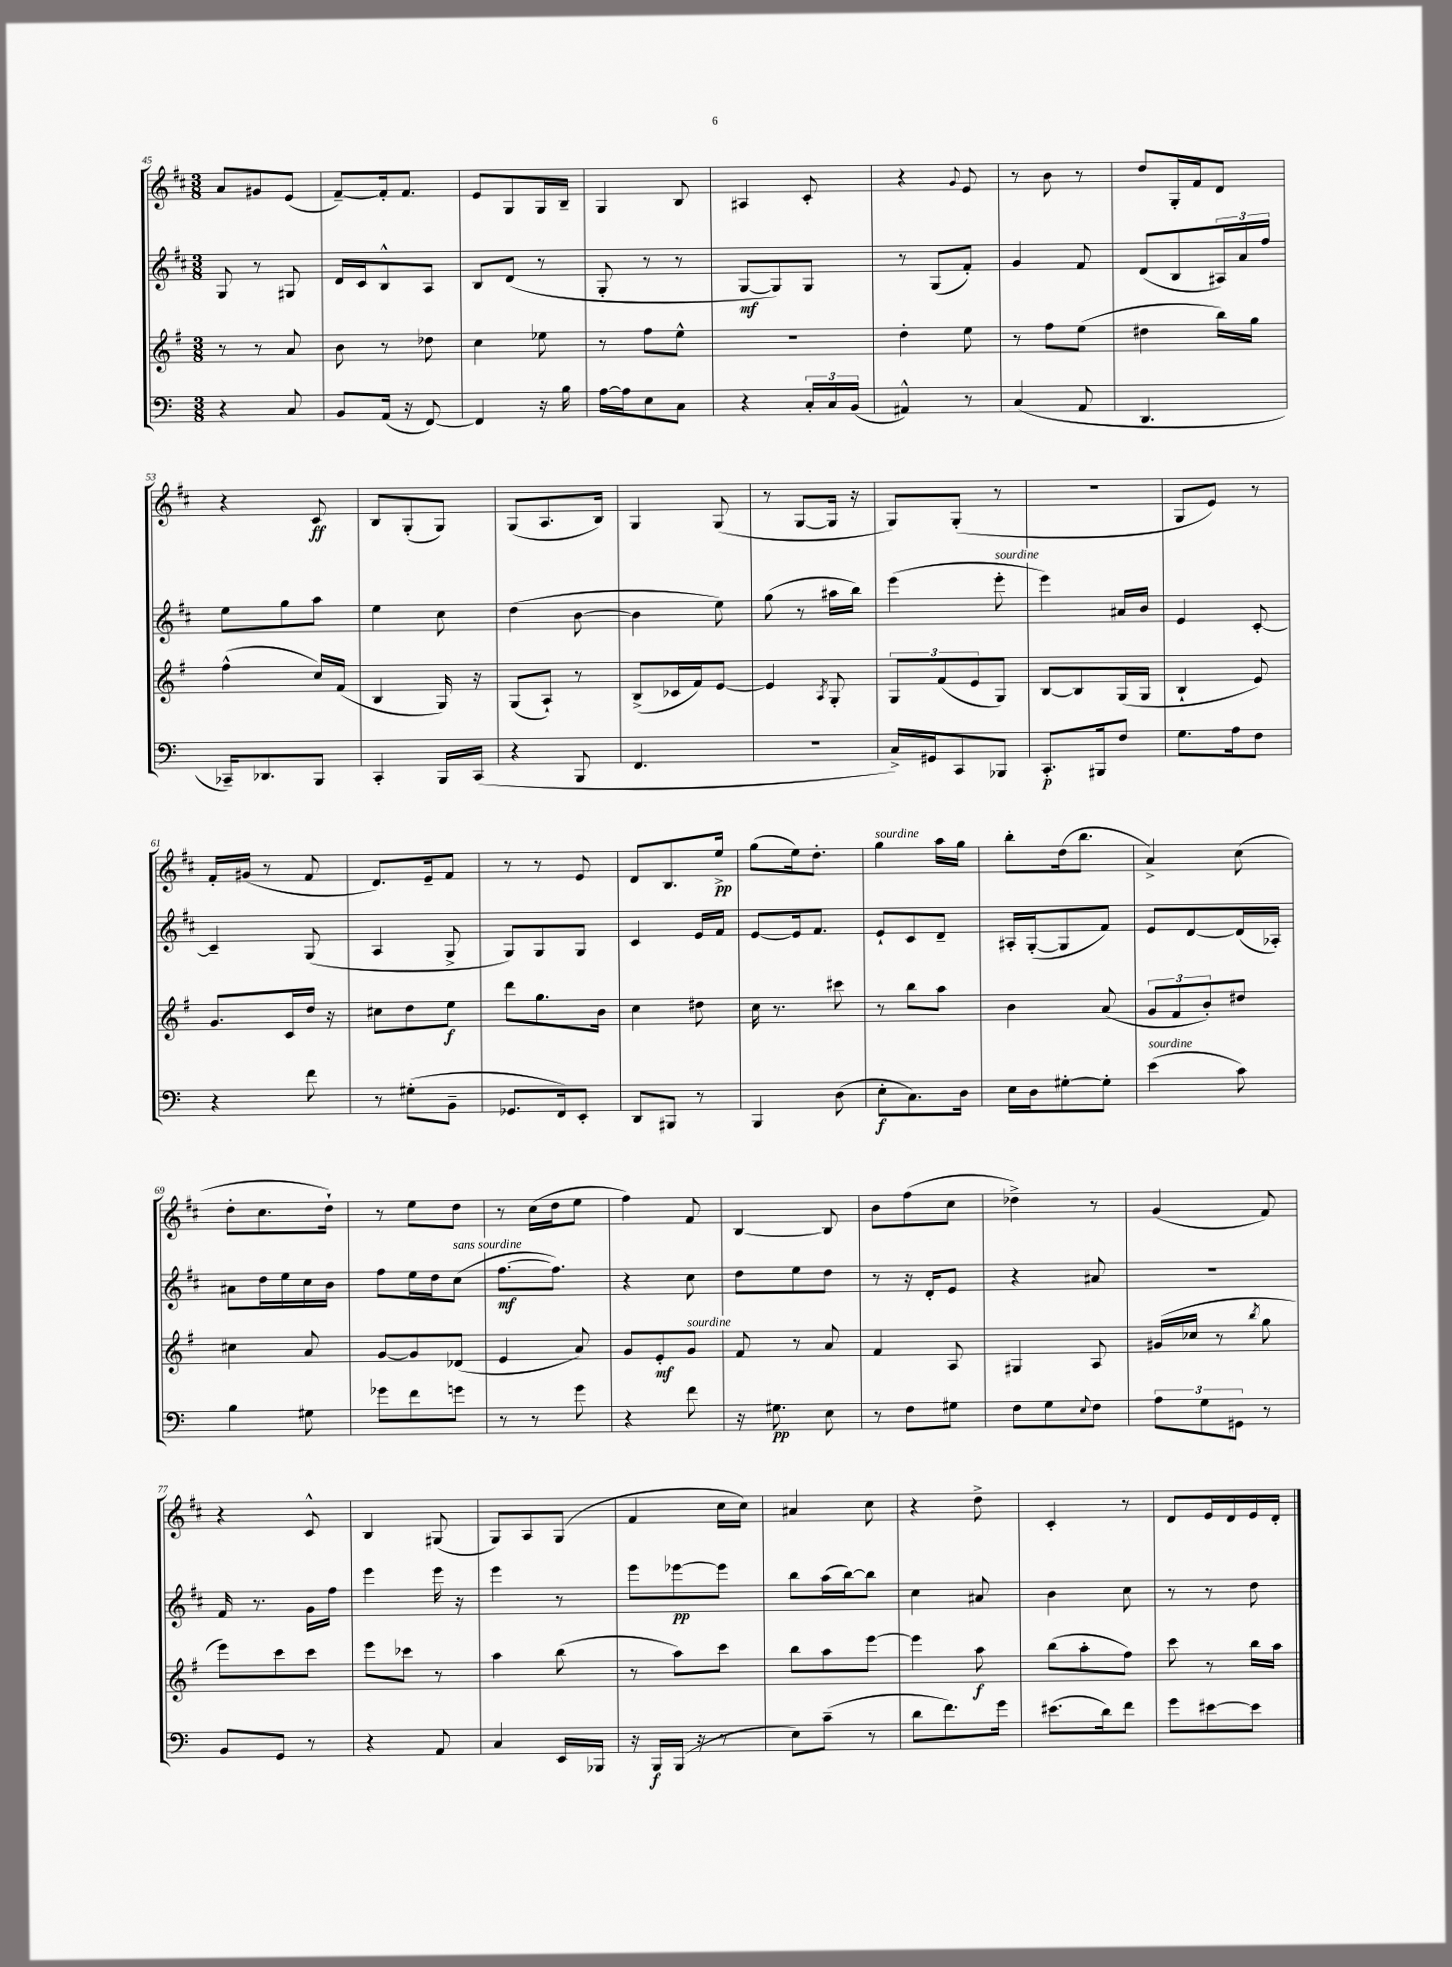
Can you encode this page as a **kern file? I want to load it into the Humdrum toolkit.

**kern	**dynam	**kern	**dynam	**kern	**dynam	**kern	**dynam
*part4	*part4	*part3	*part3	*part2	*part2	*part1	*part1
*staff4	*staff4	*staff3	*staff3	*staff2	*staff2	*staff1	*staff1
*clefF4	*	*clefG2	*	*clefG2	*	*clefG2	*
*k[]	*	*k[f#]	*	*k[f#c#]	*	*k[f#c#]	*
*M3/8	*	*M3/8	*	*M3/8	*	*M3/8	*
=45	=45	=45	=45	=45	=45	=45	=45
4r	.	8r	.	8G/	.	8a/L	.
.	.	8r	.	8r	.	8g#X/	.
8C/	.	8a/	.	8G#X/	.	(8e/J	.
=46	=46	=46	=46	=46	=46	=46	=46
8BB/L	.	8b\	.	16d/LL	.	[8f#~/L)	.
.	.	.	.	16c#/J	.	.	.
(16AA/Jk	.	8r	.	8B^^/	.	16f#'/k]	.
16r	.	.	.	.	.	8.f#/J	.
[8FF/)	.	8dd-X\	.	8A/J	.	.	.
=47	=47	=47	=47	=47	=47	=47	=47
4FF/]	.	4cc\	.	8B/L	.	8e/L	.
.	.	.	.	(8d/J	.	8G/	.
16r	.	8ee-X\	.	8r	.	16G/L	.
16B\	.	.	.	.	.	16B~/JJ	.
=48	=48	=48	=48	=48	=48	=48	=48
[16A\LL	.	8r	.	8G'/	.	4G/	.
16A\J]	.	.	.	.	.	.	.
8E\	.	8ff#\L	.	8r	.	.	.
8C\J	.	8ee^^\J	.	8r	.	8B/	.
=49	=49	=49	=49	=49	=49	=49	=49
4r	.	4.r	.	[8G/L	mf	4A#X/	.
.	.	.	.	8G/])	.	.	.
24C'/LL	.	.	.	8G/J	.	8c#'/	.
24C/	.	.	.	.	.	.	.
(24BB/JJ	.	.	.	.	.	.	.
=50	=50	=50	=50	=50	=50	=50	=50
4AA#X^^/)	.	4dd'\	.	8r	.	4r	.
.	.	.	.	(8G/L	.	.	.
.	.	.	.	.	.	8qqg/	.
8r	.	8ee\	.	8f#'/J)	.	8e/	.
=51	=51	=51	=51	=51	=51	=51	=51
(4C/	.	8r	.	4g/	.	8r	.
.	.	8ff#\L	.	.	.	8b\	.
8AA/	.	(8ee\J	.	8f#/	.	8r	.
=52	=52	=52	=52	=52	=52	=52	=52
4.DD/	.	4dd#X\	.	(8d/L	.	8dd/L	.
.	.	.	.	8B/	.	16G'/L	.
.	.	.	.	.	.	16f#/J	.
.	.	16bb\LL)	.	24A#X/L)	.	8d/J	.
.	.	.	.	24a/	.	.	.
.	.	16gg\JJ	.	.	.	.	.
.	.	.	.	24ff#/JJ	.	.	.
!!LO:LB:g=z
=53	=53	=53	=53	=53	=53	=53	=53
16CC-X~/KL)	.	(4ff#^^\	.	8ee\L	.	4r	.
8.DD-X/	.	.	.	.	.	.	.
.	.	.	.	8gg\	.	.	.
8BBB/J	.	16cc/LL)	.	8aa\J	.	8c#/	ff
.	.	(16f#/JJ	.	.	.	.	.
=54	=54	=54	=54	=54	=54	=54	=54
4CC'/	.	4B/	.	4ee\	.	8B/L	.
.	.	.	.	.	.	(8G'/	.
16BBB/LL	.	16G/)	.	8cc#\	.	8G/J)	.
(16CC/JJ	.	16r	.	.	.	.	.
=55	=55	=55	=55	=55	=55	=55	=55
4r	.	(8G/L	.	(4dd\	.	(8G/L	.
.	.	8A`/J)	.	.	.	8.A/	.
8BBB/	.	8r	.	[8b\	.	.	.
.	.	.	.	.	.	16B/Jk)	.
=56	=56	=56	=56	=56	=56	=56	=56
4.FF/	.	(8B^/L	.	4b\]	.	4G/	.
.	.	16c-X/L	.	.	.	.	.
.	.	16f#/J)	.	.	.	.	.
.	.	[8e/J	.	8ee\)	.	(8G/	.
=57	=57	=57	=57	=57	=57	=57	=57
4.r	.	4e/]	.	(8gg\	.	8r	.
.	.	.	.	8r	.	[8G/L	.
.	.	8qA/	.	.	.	.	.
.	.	8G'/	.	16aa#X\LL	.	16G/Jk]	.
.	.	.	.	16bb\JJ)	.	16r	.
=58	=58	=58	=58	=58	=58	=58	=58
16C^/LL)	.	12G/L	.	(4eee\	.	8G/L)	.
16GG#X/J	.	.	.	.	.	.	.
.	.	(12f#/	.	.	.	.	.
8CC/	.	.	.	.	.	(8G'/J	.
.	.	12e/	.	.	.	.	.
!	!	!	!	!LO:TX:a:i:t=sourdine	!	!	!
8BBB-X/J	.	8G/J)	.	8eee'\	.	8r	.
=59	=59	=59	=59	=59	=59	=59	=59
8.CC'/L	p	[8B/L	.	4eee\)	.	4.r	.
.	.	8B/]	.	.	.	.	.
16BBB#X/k	.	.	.	.	.	.	.
8F/J	.	(16G/L	.	16a#X/LL	.	.	.
.	.	16G/JJ	.	16b/JJ	.	.	.
=60	=60	=60	=60	=60	=60	=60	=60
8.G\L	.	4B`/	.	4e/	.	8G/L	.
.	.	.	.	.	.	8e/J)	.
16A\k	.	.	.	.	.	.	.
8F\J	.	8e/)	.	[8c#'/	.	8r	.
!!LO:LB:g=z
=61	=61	=61	=61	=61	=61	=61	=61
4r	.	8.g/L	.	4c#~/]	.	16f#'/LL	.
.	.	.	.	.	.	(16g#X/JJ	.
.	.	.	.	.	.	8r	.
.	.	16c/L	.	.	.	.	.
8f\	.	16dd/JJ	.	(8G/	.	8f#/	.
.	.	16r	.	.	.	.	.
=62	=62	=62	=62	=62	=62	=62	=62
8r	.	8cc#X\L	.	4A/	.	8.d/L)	.
(8G#X'\L	.	8dd\	.	.	.	.	.
.	.	.	.	.	.	16e~/k	.
8BB~\J	.	8ee\J	f	8G^/	.	8f#/J	.
=63	=63	=63	=63	=63	=63	=63	=63
8.GG-X/L	.	8ddd\L	.	8G/L)	.	8r	.
.	.	8.gg\	.	8G/	.	8r	.
16FF/k)	.	.	.	.	.	.	.
8EE'/J	.	.	.	8G/J	.	8e/	.
.	.	16b\Jk	.	.	.	.	.
=64	=64	=64	=64	=64	=64	=64	=64
8DD/L	.	4cc\	.	4c#/	.	8d/L	.
8BBB#X/J	.	.	.	.	.	8.B/	.
8r	.	8dd#X\	.	16e/LL	.	.	.
.	.	.	.	16f#/JJ	.	16ee^/Jk	pp
=65	=65	=65	=65	=65	=65	=65	=65
4BBB/	.	16cc\	.	[8e/L	.	(8gg\L	.
.	.	8.r	.	.	.	.	.
.	.	.	.	16e/k]	.	16ee\k)	.
.	.	.	.	8.f#/J	.	8.dd'\J	.
(8D\	.	8ccc#X\	.	.	.	.	.
=66	=66	=66	=66	=66	=66	=66	=66
!	!	!	!	!	!	!LO:TX:a:i:t=sourdine	!
8E'\L	f	8r	.	8e`/L	.	4gg\	.
8.C\)	.	8bb\L	.	8c#/	.	.	.
.	.	8aa\J	.	8d~/J	.	16aa\LL	.
16D\Jk	.	.	.	.	.	16gg\JJ	.
=67	=67	=67	=67	=67	=67	=67	=67
16E\LL	.	4b\	.	16A#X'/LL	.	8bb'\L	.
16D\J	.	.	.	([16G'/J	.	.	.
[8G#X'\	.	.	.	8G/]	.	(16dd\k	.
.	.	.	.	.	.	8.bb\J	.
8G#'\J]	.	(8a/	.	8f#/J)	.	.	.
=68	=68	=68	=68	=68	=68	=68	=68
!LO:TX:a:i:t=sourdine	!	!	!	!	!	!	!
(4e\	.	12g/L	.	8e/L	.	4a^/)	.
.	.	12f#/	.	.	.	.	.
.	.	.	.	[8d/	.	.	.
.	.	12b'/)	.	.	.	.	.
8c\)	.	8dd#X/J	.	(16d/L]	.	(8cc#\	.
.	.	.	.	16A-X'/JJ)	.	.	.
!!LO:LB:g=z
=69	=69	=69	=69	=69	=69	=69	=69
4B\	.	4cc#X\	.	8a#X\L	.	8dd'\L	.
.	.	.	.	16dd\L	.	8.cc#\	.
.	.	.	.	16ee\	.	.	.
8G#X\	.	8a/	.	16cc#\	.	.	.
.	.	.	.	16b\JJ	.	16dd`\Jk)	.
=70	=70	=70	=70	=70	=70	=70	=70
8g-X\L	.	[8g/L	.	8ff#\L	.	8r	.
8f\	.	8g/]	.	16ee\L	.	8ee\L	.
.	.	.	.	16dd\J	.	.	.
!	!	!	!	!LO:TX:a:i:t=sans sourdine	!	!	!
8gn\J	.	(8d-X/J	.	(8cc#\J	.	8dd\J	.
=71	=71	=71	=71	=71	=71	=71	=71
8r	.	4e/	.	[8.ff#\L	mf	8r	.
8r	.	.	.	.	.	(16cc#\LL	.
.	.	.	.	8.ff#\J])	.	16dd\J	.
8g\	.	8a/)	.	.	.	8ee\J	.
=72	=72	=72	=72	=72	=72	=72	=72
4r	.	8g/L	.	4r	.	4ff#\)	.
.	.	8e'/	mf	.	.	.	.
!	!	!LO:TX:a:i:t=sourdine	!	!	!	!	!
8f\	.	8g/J	.	8cc#\	.	8f#/	.
=73	=73	=73	=73	=73	=73	=73	=73
16r	.	8f#/	.	8dd\L	.	[4B/	.
8.G#X\	pp	.	.	.	.	.	.
.	.	8r	.	8ee\	.	.	.
8E\	.	8a/	.	8dd\J	.	8B/]	.
=74	=74	=74	=74	=74	=74	=74	=74
8r	.	4f#/	.	8r	.	8b\L	.
8F\L	.	.	.	16r	.	(8ff#\	.
.	.	.	.	16d'/KL	.	.	.
8G#X\J	.	8A/	.	8e/J	.	8cc#\J	.
=75	=75	=75	=75	=75	=75	=75	=75
8F\L	.	4G#X/	.	4r	.	4dd-X^\)	.
8G\	.	.	.	.	.	.	.
8qqE/	.	.	.	.	.	.	.
8F\J	.	8A/	.	8a#X/	.	8r	.
=76	=76	=76	=76	=76	=76	=76	=76
12A\L	.	(16g#X/LL	.	4.r	.	(4g/	.
.	.	16cc-X/JJ	.	.	.	.	.
12G\	.	.	.	.	.	.	.
.	.	8r	.	.	.	.	.
12GG#X\J	.	.	.	.	.	.	.
.	.	8qbb/	.	.	.	.	.
8r	.	8gg\	.	.	.	8f#/)	.
!!LO:LB:g=z
=77	=77	=77	=77	=77	=77	=77	=77
8BB/L	.	8eee\L)	.	16f#/	.	4r	.
.	.	.	.	8.r	.	.	.
8GG/J	.	8ccc\	.	.	.	.	.
8r	.	8ccc\J	.	16g\LL	.	8c#^^/	.
.	.	.	.	16ff#\JJ	.	.	.
=78	=78	=78	=78	=78	=78	=78	=78
4r	.	8eee\L	.	4eee\	.	4B/	.
.	.	8ccc-X\J	.	.	.	.	.
8AA/	.	8r	.	16eee\	.	(8G#X/	.
.	.	.	.	16r	.	.	.
=79	=79	=79	=79	=79	=79	=79	=79
4C/	.	4aa\	.	4eee\	.	8G/L)	.
.	.	.	.	.	.	8A/	.
16EE/LL	.	(8bb\	.	8r	.	(8G/J	.
16BBB-X/JJ	.	.	.	.	.	.	.
=80	=80	=80	=80	=80	=80	=80	=80
16r	.	8r	.	8eee\L	.	4f#/	.
16BBB/LL	f	.	.	.	.	.	.
(16BBB/JJ	.	8aa\L)	.	[8eee-X\	pp	.	.
16r	.	.	.	.	.	.	.
8r	.	8ccc\J	.	8eee-\J]	.	16cc#\LL	.
.	.	.	.	.	.	16cc#\JJ)	.
=81	=81	=81	=81	=81	=81	=81	=81
8E\L)	.	8bb\L	.	8bb\L	.	4a#X/	.
(8c~\J	.	8aa\	.	(16aa\L	.	.	.
.	.	.	.	[16bb\J)	.	.	.
8r	.	[8eee\J	.	8bb\J]	.	8cc#\	.
=82	=82	=82	=82	=82	=82	=82	=82
8d\L	.	4eee\]	.	4cc#\	.	4r	.
8.f\)	.	.	.	.	.	.	.
.	.	8aa\	f	8a#X/	.	8dd^\	.
16g\Jk	.	.	.	.	.	.	.
=83	=83	=83	=83	=83	=83	=83	=83
(8.e#X\L	.	(8bb\L	.	4b\	.	4c#'/	.
.	.	8aa'\	.	.	.	.	.
16d\k)	.	.	.	.	.	.	.
8f\J	.	8ff#\J)	.	8cc#\	.	8r	.
=84	=84	=84	=84	=84	=84	=84	=84
8g\L	.	8ccc\	.	8r	.	8d/L	.
[8e#X\	.	8r	.	8r	.	16e/L	.
.	.	.	.	.	.	16d/	.
8e#\J]	.	16bb\LL	.	8dd\	.	16e/	.
.	.	16aa\JJ	.	.	.	16d'/JJ	.
==	==	==	==	==	==	==	==
*-	*-	*-	*-	*-	*-	*-	*-
